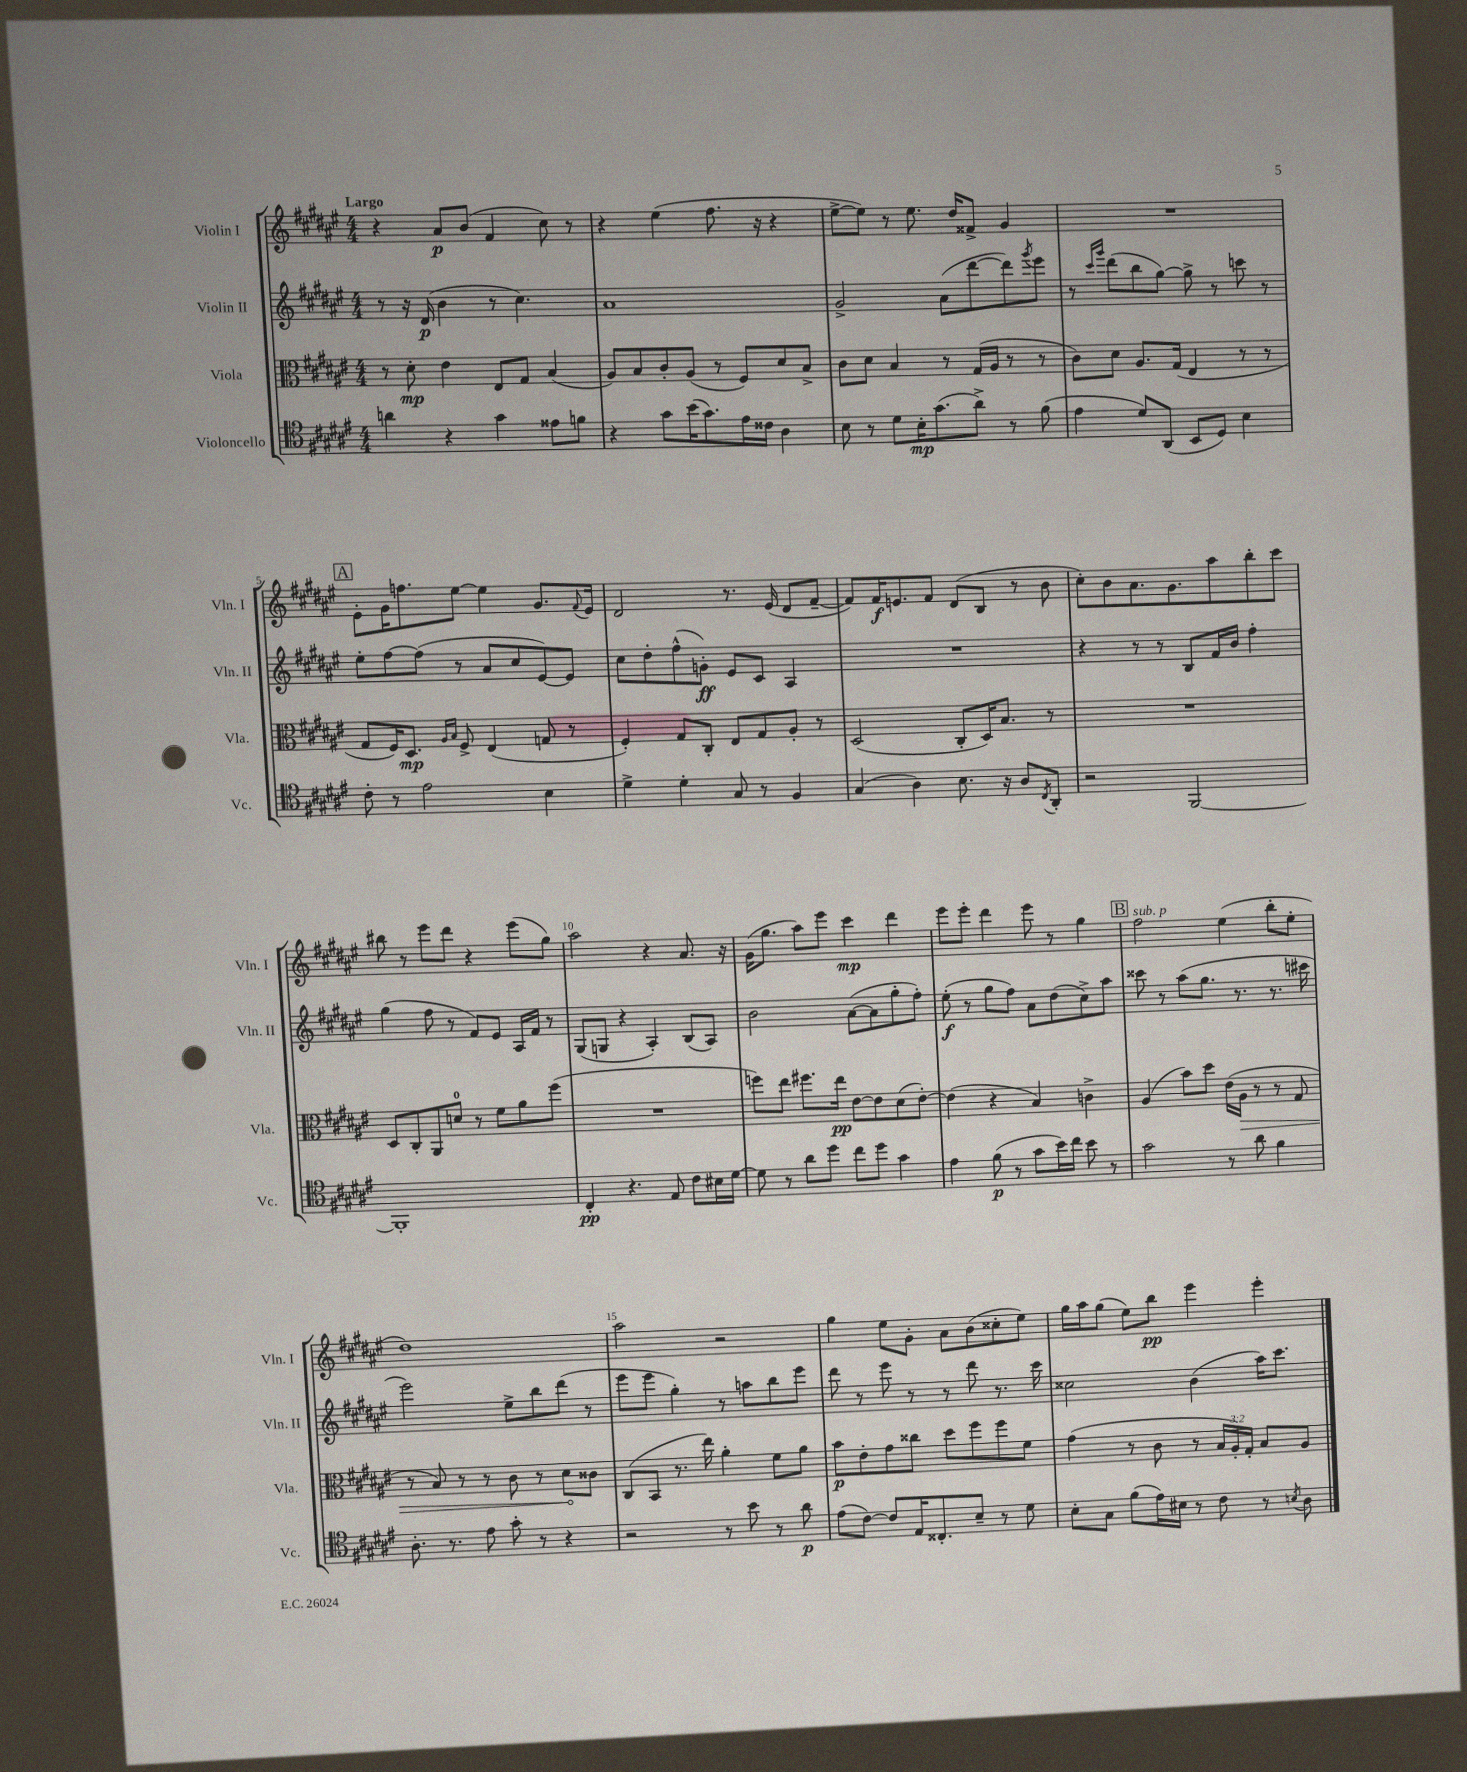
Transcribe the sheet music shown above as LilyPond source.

<<
\new StaffGroup <<
\new Staff = "s0" \with { instrumentName = "Violin I" shortInstrumentName = "Vln. I" } {
    \clef treble \key fis \major \numericTimeSignature \time 4/4 \tempo "Largo"
    r4 ais'8\p b'8( fis'4 cis''8) r8 |
    r4 eis''4( fis''8. r16 r4 |
    eis''8~-> eis''8) r8 eis''8. dis''16 fisis'8-> gis'4 |
    R1 |
    \mark \markup { \box "A" } eis'8-. gis'16 f''8. eis''8~ eis''4 gis'8. \appoggiatura { fis'8 } eis'16 |
    dis'2 r8. eis'16( dis'8 fis'8~-- |
    fis'8) fis'16\f e'8. fis'8 dis'8( b8 r8 b'8 |
    cis''8-.) b'8 ais'8. gis'8. ais''8 b''8-. cis'''8 |
    bis''8 r8 eis'''8 dis'''8 r4 eis'''8( gis''8) |
    ais''2 r4 ais'8. r16 |
    gis'16( gis''8. ais''8) eis'''8 cis'''4\mp dis'''4 |
    eis'''8 eis'''8-. dis'''4 eis'''8 r8 gis''4 |
    \mark \markup { \box "B" } fis''2^\markup { \italic "sub. p" } eis''4( b''8-. eis''8-. |
    dis''1) |
    ais''2 r2 |
    gis''4 eis''8 gis'8-. ais'8 b'8( cisis''8-. eis''8) |
    gis''16 ais''16 gis''8( eis''8) b''8\pp eis'''4 eis'''4-. \bar "|." |
}
\new Staff = "s1" \with { instrumentName = "Violin II" shortInstrumentName = "Vln. II" } {
    \clef treble \key fis \major \numericTimeSignature \time 4/4
    r8 r16 dis'16\p( b'4 r8 cis''4.) |
    ais'1 |
    gis'2-> ais'8( dis'''8~ dis'''8) \acciaccatura { gis'''8 } eis'''8 |
    r8 \grace { cis'''16 gis'''16 } dis'''8( b''8 gis''8~) gis''8-> r8 c'''8 r8 |
    \mark \markup { \box "A" } eis''8-. fis''8~ fis''8( r8 ais'8 cis''8 eis'8~) eis'8 |
    cis''8 dis''8-. fis''8-^( g'8-.\ff) eis'8 cis'8 ais4 |
    R1 |
    r4 r8 r8 b8 fis'16 b'16 fis''4-. |
    gis''4( fis''8 r8 fis'8) eis'8 ais16 fis'16 r8 |
    gis8( g8 r4 ais4-.) b8( ais8) |
    b'2 ais'8~( ais'8 gis''8-. fis''8-.) |
    eis''8-.\f( r8 gis''8 fis''8) ais'8 dis''8( cis''8->) ais''8 |
    \mark \markup { \box "B" } cisis'''8 r8 ais''8( gis''8. r8. r8. cis'''16 |
    eis'''2) eis''8-> b''8 dis'''8( r8 |
    eis'''8 eis'''8 gis''4-.) r8 a''8 b''8 eis'''8 |
    dis'''8 r8 eis'''8 r8 r8 dis'''8 r8. cis'''16 |
    cisis''2 b'4( ais''16) cis'''8. \bar "|." |
}
\new Staff = "s2" \with { instrumentName = "Viola" shortInstrumentName = "Vla." } {
    \clef alto \key fis \major \numericTimeSignature \time 4/4 \override Staff.TupletNumber.text = #tuplet-number::calc-fraction-text
    r8 dis'8-.\mp eis'4 eis8 gis8 b4( |
    ais8) b8 cis'8-. ais8( r8 fis8) dis'8 b8-> |
    cis'8 dis'8 b4 r8 gis16( ais16 r8 r8 |
    cis'8) dis'8 ais8. gis16( eis4 r8 r8 |
    \mark \markup { \box "A" } gis8 fis16) dis8.\mp \grace { ais16 b16 } fis8-> eis4( g8 r8 |
    fis4-.) gis8 cis8-. eis8 gis8 ais8-. r8 |
    dis2( cis8-. dis16) b8. r8 |
    R1 |
    dis8 cis8-. ais,8 d'8-0 r8 fis'8 ais'8 fis''8( |
    R1 |
    f''8) eis''8 fis''8. eis''16\pp eis'8~ eis'8 dis'8( eis'8~-.) |
    eis'4( r4 b4) c'4-> |
    \mark \markup { \box "B" } ais4( b'8) dis''8 eis'16( \once \override Hairpin.circled-tip = ##t ais16\> r8 r8 gis8 |
    r8 b8) r8 r8 cis'8 r8 dis'8\! cisis'8 |
    cis8( b,8 r8. eis''16) ais'4-. fis'8 ais'8 |
    b'8\p eis'8-. gis'8 cisis''8 dis''8 fis''8 fis''8 fis'8 |
    gis'4( r8 cis'8 r8 \tuplet 3/2 { b16 ais16-.) gis16-. } b8 ais8 \bar "|." |
}
\new Staff = "s3" \with { instrumentName = "Violoncello" shortInstrumentName = "Vc." } {
    \clef tenor \key fis \major \numericTimeSignature \time 4/4
    a'4 r4 gis'4 eisis'8 f'8 |
    r4 gis'8 b'16( gis'8.) eis'16 cisis'16 ais4 |
    b8 r8 dis'8 b16-.\mp gis'8.( ais'8->) r8 fis'8( |
    eis'4 dis'8) ais,8( b,8 dis8) b4 |
    \mark \markup { \box "A" } cis'8-. r8 eis'2 b4 |
    dis'4-> dis'4-. gis8 r8 fis4 |
    gis4( ais4) b8. r16 ais8 \acciaccatura { cis8 } ais,8-. |
    r2 fis,2~ |
    fis,1-. |
    cis4-.\pp r4. eis8 cis'8 bis16 dis'16~ |
    dis'8 r8 ais'8 dis''8 cis''8 dis''8 gis'4 |
    eis'4 fis'8\p( r8 gis'8 b'16) cis''16 b'8 r8 |
    \mark \markup { \box "B" } gis'2 r8 ais'8 fis'4 |
    ais8.-. r8. eis'8 gis'8-. r8 r4 |
    r2 r8 b'8 r8 ais'8\p |
    eis'8( cis'8~) cis'8 eis16 cisis8.-. b8-- r8 dis'8 |
    b8-. gis8 fis'8( eis'16) bis16 r8 cis'8 r8 \acciaccatura { b8 } ais8 \bar "|." |
}
>>
>>
\layout { \context { \Score \override BarNumber.break-visibility = ##(#f #t #t) barNumberVisibility = #(every-nth-bar-number-visible 5) } }
